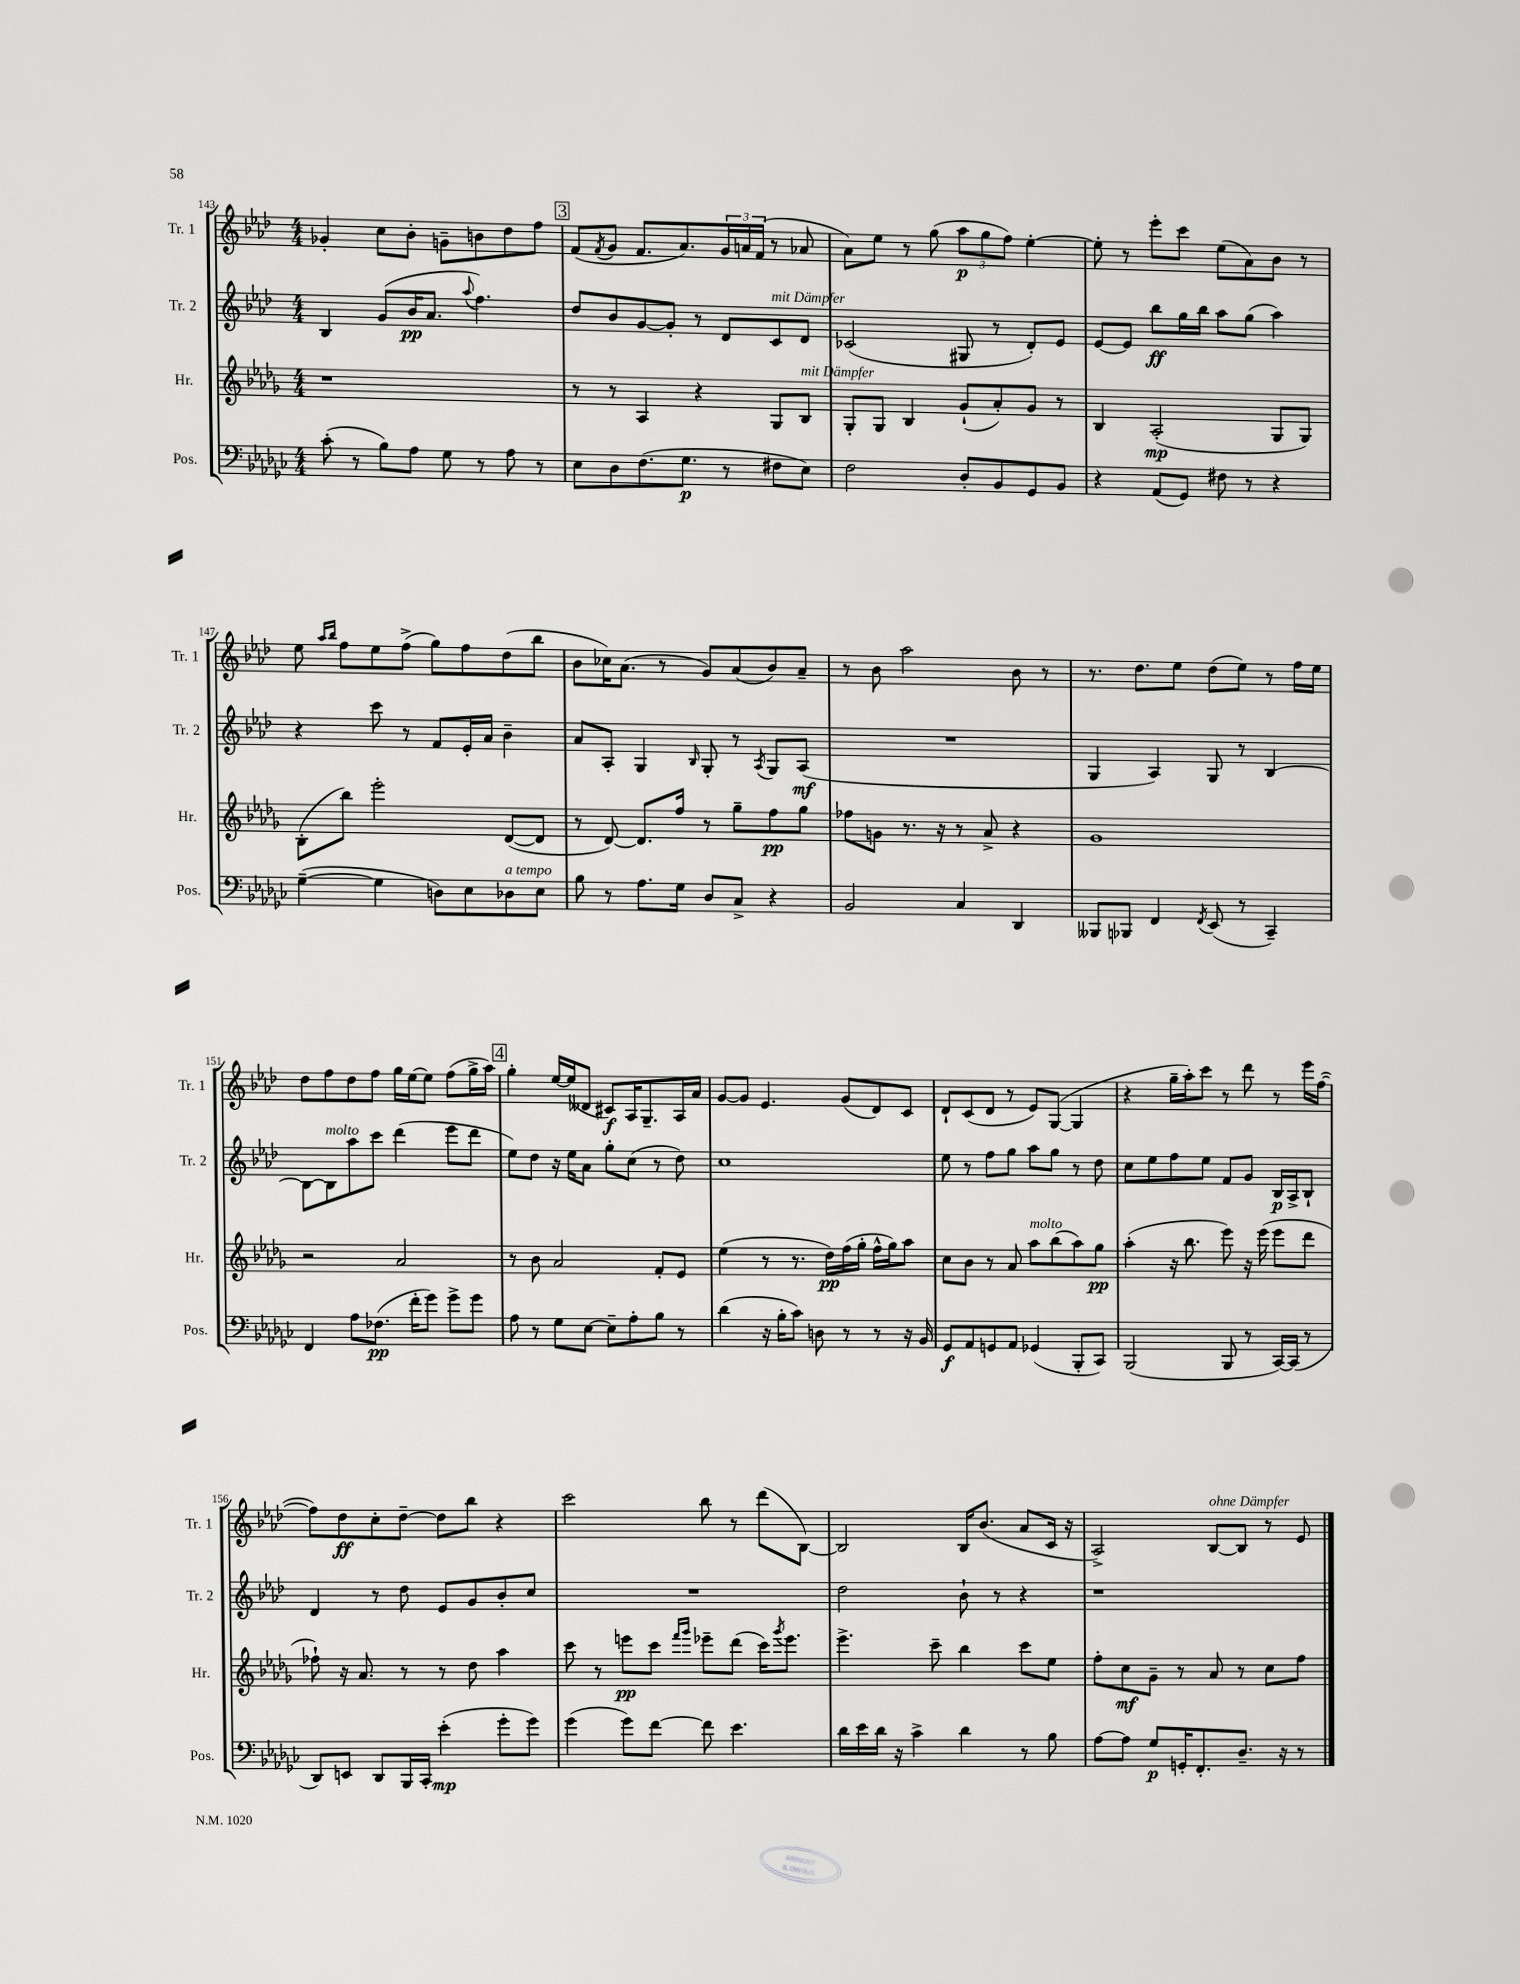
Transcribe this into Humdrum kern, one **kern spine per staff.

**kern	**kern	**kern	**kern
*staff4	*staff3	*staff2	*staff1
*clefF4	*clefG2	*clefG2	*clefG2
*k[b-e-a-d-g-c-]	*k[b-e-a-d-g-]	*k[b-e-a-d-]	*k[b-e-a-d-]
*M4/4	*M4/4	*M4/4	*M4/4
(8c-'\	1r	4B-/	4g-'/
8r	.	.	.
8B-\L)	.	(8g/L	8cc\L
8A-\J	.	16b-/K	8b-'\J
.	.	8.a-/J	.
8G-\	.	.	8g~\L
.	.	8qqaa-/	.
8r	.	4.ff\)	8b\
8A-\	.	.	8dd-\
8r	.	.	8ff\J
=	=	=	=
8E-\L	8r	8dd-/L	(8f/L
.	.	.	8qf/
8D-\	8r	8b-/	8g/J
(8.F\	4A-/	[8g/	8.f/L
.	.	8g'/]J	.
8.G-\J	.	.	8.a-/)
.	4r	8r	.
8r	.	8d-/L	24g/L
.	.	.	24a/
.	.	.	(24f/JJ
8F#\L	8G-/L	8c/	8r
8E-\J)	8B-/J	8d-/J	8a-/
=	=	=	=
2F\	8G-'/L	(2c-/	8a-\L)
.	8G-/J	.	8ee-\J
.	4B-/	.	8r
.	.	.	(8gg\
8D-'/L	(8g-`/L	8G#/	12aa-\L
.	.	.	12gg\
8BB-/	8a-'/)	8r	.
.	.	.	12ff\J)
8GG-/	8g-/J	8d-'/L)	[4ee-'\
8BB-/J	8r	8e-/J	.
=	=	=	=
4r	4B-/	[8e-/L	8ee-'\]
.	.	8e-/]J	8r
(8AA-/L	(2A-'/	8bb-\L	8eee-'\L
8GG-/J)	.	16gg\L	8ccc\J
.	.	16bb-\JJ	.
8F#\	.	8aa-\L	(8ee-\L
8r	.	(8gg\J	8a-\)
4r	8G-/L	4aa-\)	8b-\J
.	8G-/J)	.	8r
=	=	=	=
([4G-~\	(8B-'\L	4r	8ee-\
.	.	.	16qqaa-/LL
.	.	.	16qqbb-/JJ
.	8bb-\J)	.	8ff\L
4G-\]	2eee-'\	8ccc\	8ee-\
.	.	8r	(8ff^\J
8D\L)	.	8f/L	8gg\L)
8E-\	.	16e-'/L	8ff\
.	.	16a-/JJ	.
8D-\	([8d-/L	4b-~\	(8dd-\
8E-\J	8d-/]J	.	8bb-\J
=	=	=	=
8B-\	8r	8a-/L	8b-\L
8r	[8d-/)	8A-'/J	16cc-\K)
.	.	.	(8.a-\J
8.A-\L	8.d-/]L	4G/	.
.	.	.	8r
16G-\Jk	16ff/Jk	.	.
.	.	16qqB-/	.
8D-/L	8r	8G'/	8g/L)
8C-^/J	8gg-~\L	8r	(8a-/
.	.	8qA-/	.
4r	8ff\	8G/L	8b-/)
.	8gg-\J	(8A-/J	8a-~/J
=	=	=	=
2BB-/	8ff-\L	1r	8r
.	8g\J	.	8b-\
.	8.r	.	2aa-\
.	16r	.	.
4C-/	8r	.	.
.	8a-^/	.	.
4DD-/	4r	.	8b-\
.	.	.	8r
=	=	=	=
8BBB--/L	1g-	4G/	8.r
8BBB-/J	.	.	.
.	.	.	8.dd-\L
4FF/	.	4A-/)	.
.	.	.	8ee-\J
8qFF/	.	.	.
(8EE-/	.	8G/	(8dd-\L
8r	.	8r	8ee-\J)
4CC-~/)	.	[4B-/	8r
.	.	.	16ff\LL
.	.	.	16ee-\JJ
=	=	=	=
4FF/	2r	8B-\_L	8dd-\L
.	.	8B-\]	8ff\
8A-\L	.	8aa-\	8dd-\
(8.F-\J	.	8ccc\J	8ff\J
.	2a-/	(4ddd-\	16gg\LL
16f'\LK	.	.	[16ee-\J
8g-\J)	.	.	8ee-\]J
8g-^\L	.	8eee-\L	(8ff\L
8g-\J	.	8ddd-\J	16gg^\L
.	.	.	16aa-\JJ)
=	=	=	=
8A-\	8r	8ee-\L)	4gg'\
8r	8b-\	8dd-\J	.
8G-\L	2a-/	16r	[16ee-/LL
.	.	16ee-\LK	(16ee-/]J
[8E-\J	.	8a-\J	8d--/J
8E-~\]L	.	8gg'\L	8c#/L)
8A-'\	.	(8cc\J	16A-/K
.	.	.	8.G~/
8B-\J	8f'/L	8r	.
8r	8e-/J	8dd-\)	16A-/L
.	.	.	16a-/JJ
=	=	=	=
(4d-\	(4ee-\	1cc	[8g/L
.	.	.	8g/]J
16r	8r	.	4.e-/
16B-'\LK	.	.	.
8c-\J)	8.r	.	.
8D\	.	.	.
.	16dd-\LL)	.	.
8r	(16ff\	.	(8g/L
.	16gg-'\JJ	.	.
8r	16ff^^\LL	.	8d-/)
.	16gg-\J)	.	.
16r	8aa-\J	.	8c/J
16BB-/	.	.	.
=	=	=	=
8GG-/L	8cc\L	8ee-\	8d-`/L
8AA-/	8b-\J	8r	(8c/
8GG/	8r	8ff\L	8d-/J
8AA-/J	8a-/	8gg\J	8r
(4GG-/	8aa-\L	8aa-\L	8e-/L)
.	(8bb-\	8gg\J	([8G/J
8BBB-'/L	8aa-\)	8r	4G/]
8CC-/J)	8gg-\J	8dd-\	.
=	=	=	=
(2BBB-/	(4aa-'\	8cc\L	4r
.	.	8ee-\	.
.	16r	8ff\	16gg~\LL
.	8.bb-\	.	16aa-'\J)
.	.	8ee-\J	8ccc\J
8BBB-/	8eee-\)	8f/L	8r
8r	16r	8g/J	8ddd-\
.	(16eee-\	.	.
[16CC-/LL)	8eee-\L	16B-/LL	8r
(16CC-/]JJ	.	16A-^/J	.
8r	8ddd-\J	8B-`/J	16eee-\LL
.	.	.	([16ff\JJ
=	=	=	=
8DD-/L)	8ff-`\)	4d-/	8ff\]L)
8EE/J	16r	.	8dd-\
.	8.a-/	.	.
8DD-/L	.	8r	8cc'\
16BBB-/L	8r	8dd-\	[8dd-~\J
16CC-'/JJ	.	.	.
(4e-'\	8r	8e-/L	8dd-\]L
.	8dd-\	8g/	8bb-\J
8g-'\L	4aa-\	8b-'/	4r
8g-\J)	.	8cc/J	.
=	=	=	=
(4g-\	8ccc\	1r	2ccc\
.	8r	.	.
8g-\L)	8eee\L	.	.
[8f\J	8ccc\J	.	.
.	16qqfff/LL	.	.
.	16qqggg-/JJ	.	.
8f\]	8eee-~\L	.	8bb-\
4.e-\	(8ddd-\J	.	8r
.	16ccc\LK)	.	(8ddd-\L
.	8qggg-/	.	.
.	8.eee-\J	.	.
.	.	.	[8B-\J)
=	=	=	=
16d-\LL	4.eee-^\	2dd-\	2B-/]
16e-\	.	.	.
16d-\JJ	.	.	.
16r	.	.	.
4c-^\	.	.	.
.	8ccc~\	.	.
4d-\	4bb-\	8b-`\	16B-/LK
.	.	.	(8.b-/J
.	.	8r	.
8r	8ccc\L	4r	8a-/L
8B-\	8ee-\J	.	16c/Jk
.	.	.	16r
=	=	=	=
[8A-\L	8ff'\L	1r	2A-^/)
8A-\]J	8cc\	.	.
8G-/L	8g-~\J	.	.
16GG'/K	8r	.	.
8.FF'/	.	.	.
.	8a-/	.	[8B-/L
8.D-~/J	8r	.	8B-/]J
.	8cc\L	.	8r
16r	.	.	.
8r	8ff\J	.	8e-/
==	==	==	==
*-	*-	*-	*-
